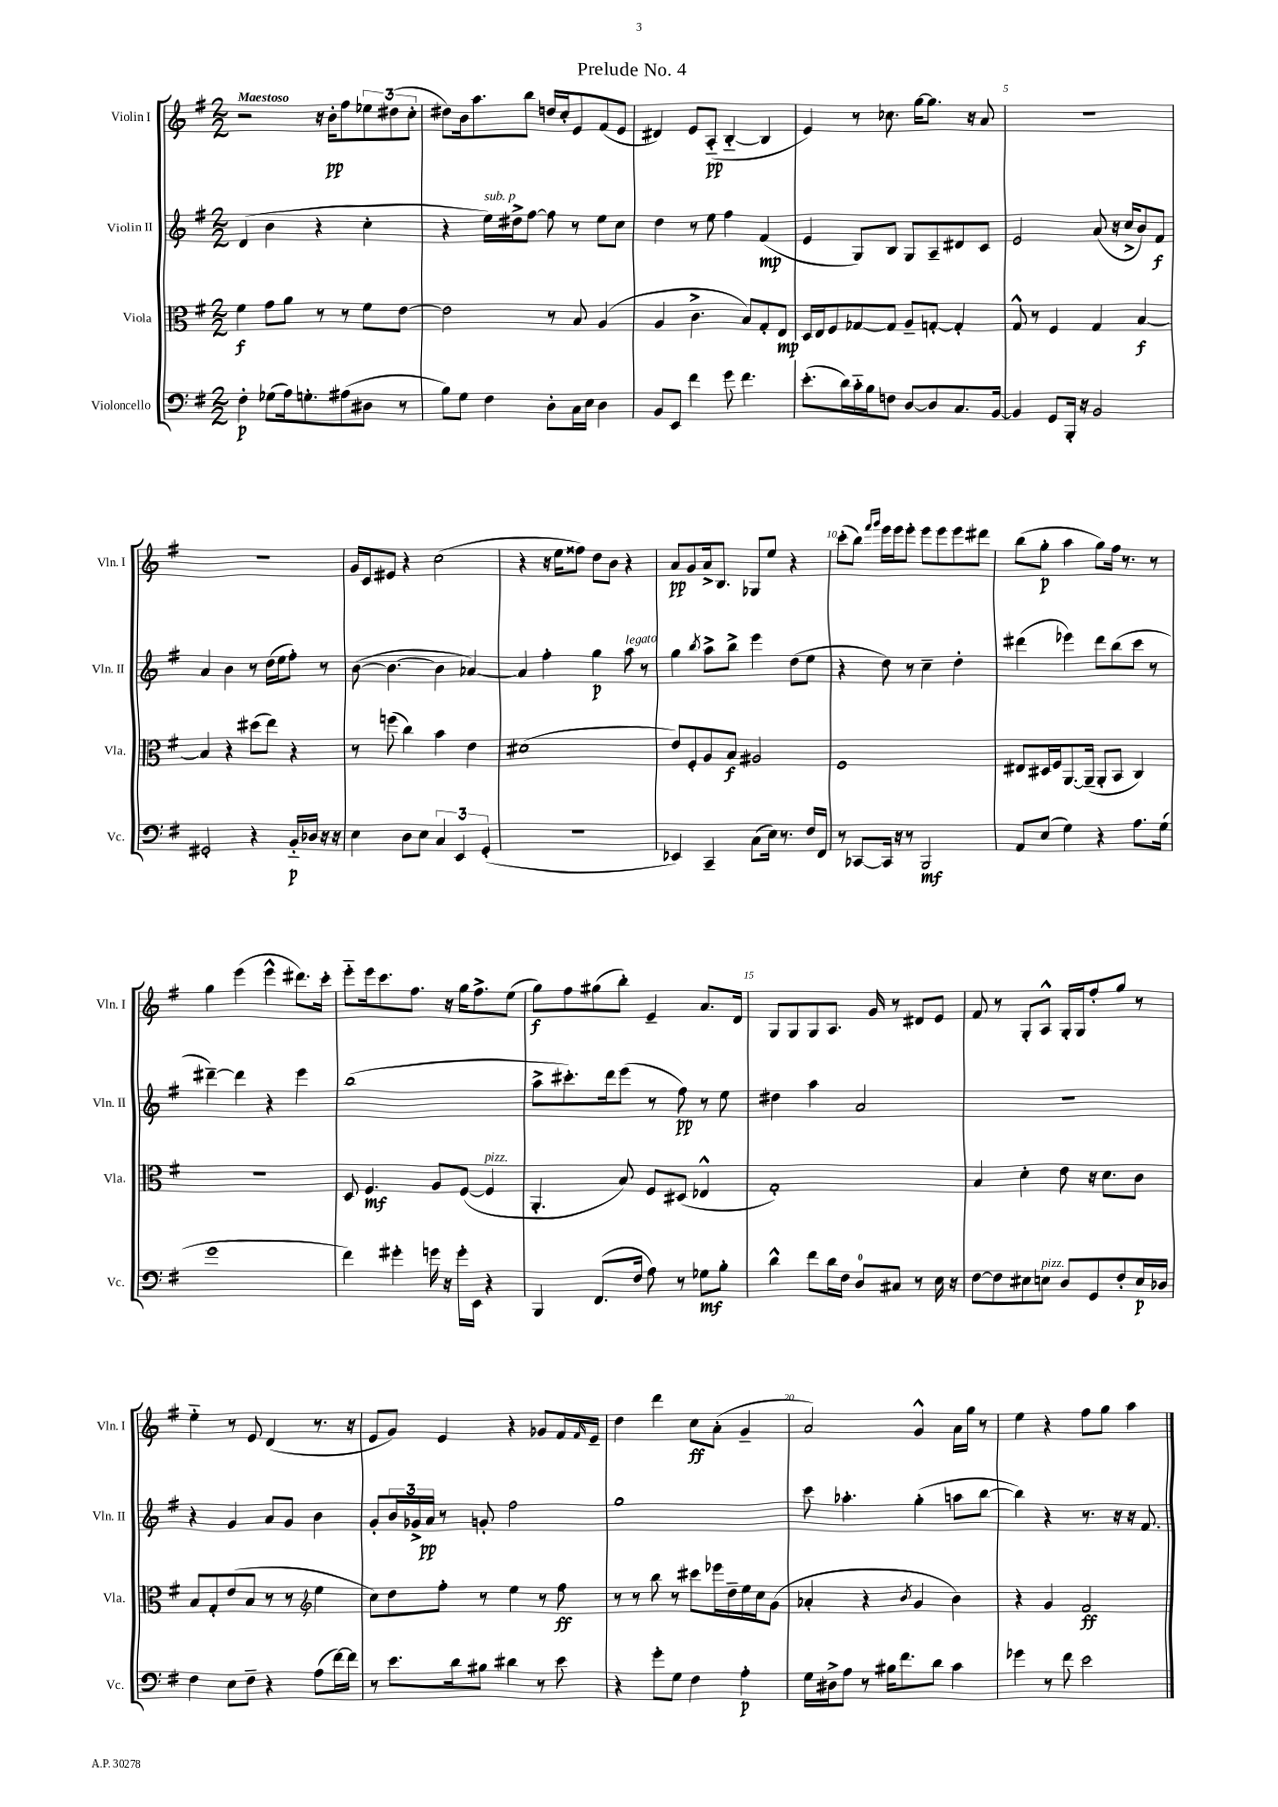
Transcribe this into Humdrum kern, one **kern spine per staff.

**kern	**kern	**kern	**kern
*staff4	*staff3	*staff2	*staff1
*clefF4	*clefC3	*clefG2	*clefG2
*k[f#]	*k[f#]	*k[f#]	*k[f#]
*M2/2	*M2/2	*M2/2	*M2/2
4F#'	4f#	(4d	2r
(8G-	8g	4b	.
16A)	8a	.	.
8.G'	.	.	.
.	8r	4r	16r
.	.	.	16b'
(8A#	8r	.	8ff#
8D#	8f#	4cc'	12ee-
.	.	.	(12dd#
8r	[8e	.	.
.	.	.	12cc'
=	=	=	=
8B)	2e]	4r	8dd#)
8G	.	.	16b
.	.	.	8.aa
4F#	.	16ee)	.
.	.	16dd#^	.
.	.	[8ff#	8bb
8D'	8r	8ff#]	16dd
.	.	.	16cc'
16C	8B	8r	8e
16E	.	.	.
4D	(4A	8ee	(8f#
.	.	8cc	8e
=	=	=	=
8BB	4A	4dd	4d#)
8EE	.	.	.
4f#	4.c^	8r	8e
.	.	8ee	(8A'~
8g	.	4ff#	[4B'~
4.f#	8B)	.	.
.	8G'	(4f#	4B]
.	8E	.	.
=	=	=	=
(8.e'	16D	4e	4e)
.	16E	.	.
.	8F#	.	.
16d)	.	.	.
16c'~	[8G-	8G)	8r
16B	.	.	.
8F	8G-]	8B	8.cc-
[8D	8A~	8G	.
.	.	.	[16gg
8D]	[8G'	8A~	8.gg]
8.C	4G']	8d#	.
.	.	.	16r
.	.	8c	8a
[16BB	.	.	.
=	=	=	=
4BB]	8G^^	2e	1r
.	8r	.	.
8GG	4F#	.	.
16BBB'	.	.	.
16r	.	.	.
2BB	4G	(8a	.
.	.	16r	.
.	.	16cc^	.
.	[4B	8b)	.
.	.	8f#	.
=	=	=	=
2GG#'	4B]	4a	1r
.	4r	4b	.
4r	(8dd#	8r	.
.	8ee)	(16dd	.
.	.	16ee	.
16BB'~	4r	8ff#')	.
16D-	.	.	.
16r	.	8r	.
16r	.	.	.
=	=	=	=
4E	8r	([8b	16g
.	.	.	16c
.	(8ff	4.b_	8e#
8D	4cc)	.	4r
8E	.	.	.
6C	4b	4b]	(2cc
6EE	.	.	.
.	4e	[4a-)	.
(6GG'	.	.	.
=	=	=	=
1r	(1d#	4a-]	4r
.	.	4ff#'	16r
.	.	.	16ee
.	.	.	8ff##)
.	.	4gg	8dd
.	.	.	8b
.	.	8aa	4r
.	.	8r	.
=	=	=	=
4EE-)	8e)	4gg	8a
.	8F#'	.	8g
.	.	8qbb	.
4CC~	8A	8aa^	16a^
.	.	.	8.B
.	8B	8bb^	.
(8C	2A#	4eee	8G-
16E)	.	.	8ee
8.r	.	.	.
.	.	(8dd	4r
16F#	.	8ee	.
16FF#	.	.	.
=	=	=	=
8r	1F#	4r	(8ccc'
[8CC-	.	.	8bb)
.	.	.	16qqfff#
.	.	.	16qqggg
16CC-]	.	8dd)	16eee
16r	.	.	16eee
8r	.	8r	8eee'
2BBB	.	4cc~	8eee
.	.	.	8eee
.	.	4dd'	8eee
.	.	.	8ddd#
=	=	=	=
8AA	8E#	(4ddd#	(8bb
(8E	16D#	.	8gg'
.	16F#	.	.
4G)	[8.AA	4eee-)	4aa
.	(16AA~]	.	.
4r	8AA'	8ddd#	8gg)
.	8BB	(8bb	16ff#
.	.	.	8.r
8.A	4C)	8ccc	.
.	.	8r	8r
(16G	.	.	.
=	=	=	=
1g	1r	[4ddd#~)	4gg
.	.	4ddd#]	(4eee
.	.	4r	4eee^^
.	.	4eee	8.ddd#)
.	.	.	16ccc'
=	=	=	=
4f#)	8D	(1bb	8eee'~
.	4.F#	.	16eee
.	.	.	8.ccc
4g#'	.	.	.
.	.	.	8.ff#
16g	8A	.	.
16r	.	.	16r
16g'	([8F#	.	16gg
16EE	.	.	8.ff#^
4r	4F#]	.	.
.	.	.	(8ee
=	=	=	=
4BBB	4.AA'	8aa^	8gg)
.	.	8.ccc#')	8ff#
(8.FF#	.	.	(8gg#
.	.	16ddd	.
.	8B)	(8eee	8bb')
16F#	.	.	.
8A)	8F#	8r	4e~
8r	(8D#	8ff#)	.
8G-	4E-^^	8r	8.a
8B'	.	8ee	.
.	.	.	16d
=	=	=	=
4d^^	1G')	4dd#	8G
.	.	.	8G
8f#	.	4aa	8G
16d	.	.	8.A
16F#	.	.	.
8D	.	2a	.
.	.	.	16g
8C#	.	.	8r
8r	.	.	8d#
16E	.	.	8e
16r	.	.	.
=	=	=	=
[8F#	4B	1r	8f#
8F#]	.	.	8r
8E#	4d'	.	8G'
8E	.	.	8A^^
8D	8e	.	16G'
.	.	.	16G
8GG	16r	.	8ff#'
.	8.d	.	.
8F#'	.	.	8gg
16E	8c	.	8r
16D-	.	.	.
=	=	=	=
4F#	8B	4r	4ee'~
.	8G'	.	.
8E	(8e	4g	8r
8F#~	8B	.	8e
4r	8r	8a	(4d
.	8r	8g	.
*	*clefG2	*	*
(8A	4ee	4b	8.r
[16f#)	.	.	.
16f#]	.	.	16r
=	=	=	=
8r	8cc)	8g'	8e
8.e	8dd	24b	8g)
.	.	24g-^	.
.	.	24a	.
.	8ff#'	8r	4e
16d	.	.	.
8B#	8r	8g'	.
4d#	4ee	2ff#	4r
8r	8r	.	8g-
8e	8ff#	.	16f#
.	.	.	16qqf#
.	.	.	16e~
=	=	=	=
4r	8r	1gg	4dd
.	8r	.	.
8g'	8bb	.	4ddd
8G	8r	.	.
4F#	8ccc#	.	8cc
.	16eee-	.	(8a'
.	16dd~	.	.
4A'	16ee	.	4g~
.	16cc	.	.
.	(8g	.	.
=	=	=	=
16G	4a-'	8ccc	2a)
16D#^	.	.	.
8A	.	4.aa-'	.
8r	4r	.	.
16B#	.	.	.
8.f#	.	.	.
.	8qb	.	.
.	4g	(4gg'	4g^^
8d	.	.	.
4c	4b)	8aa	16a
.	.	.	16gg
.	.	[8bb	8r
=	=	=	=
4g-	4r	4bb])	4ee
8r	4g	4r	4r
8f#	.	.	.
2e	2f#	8.r	8ff#
.	.	.	8gg
.	.	16r	.
.	.	16r	4aa
.	.	8.f#	.
==	==	==	==
*-	*-	*-	*-
